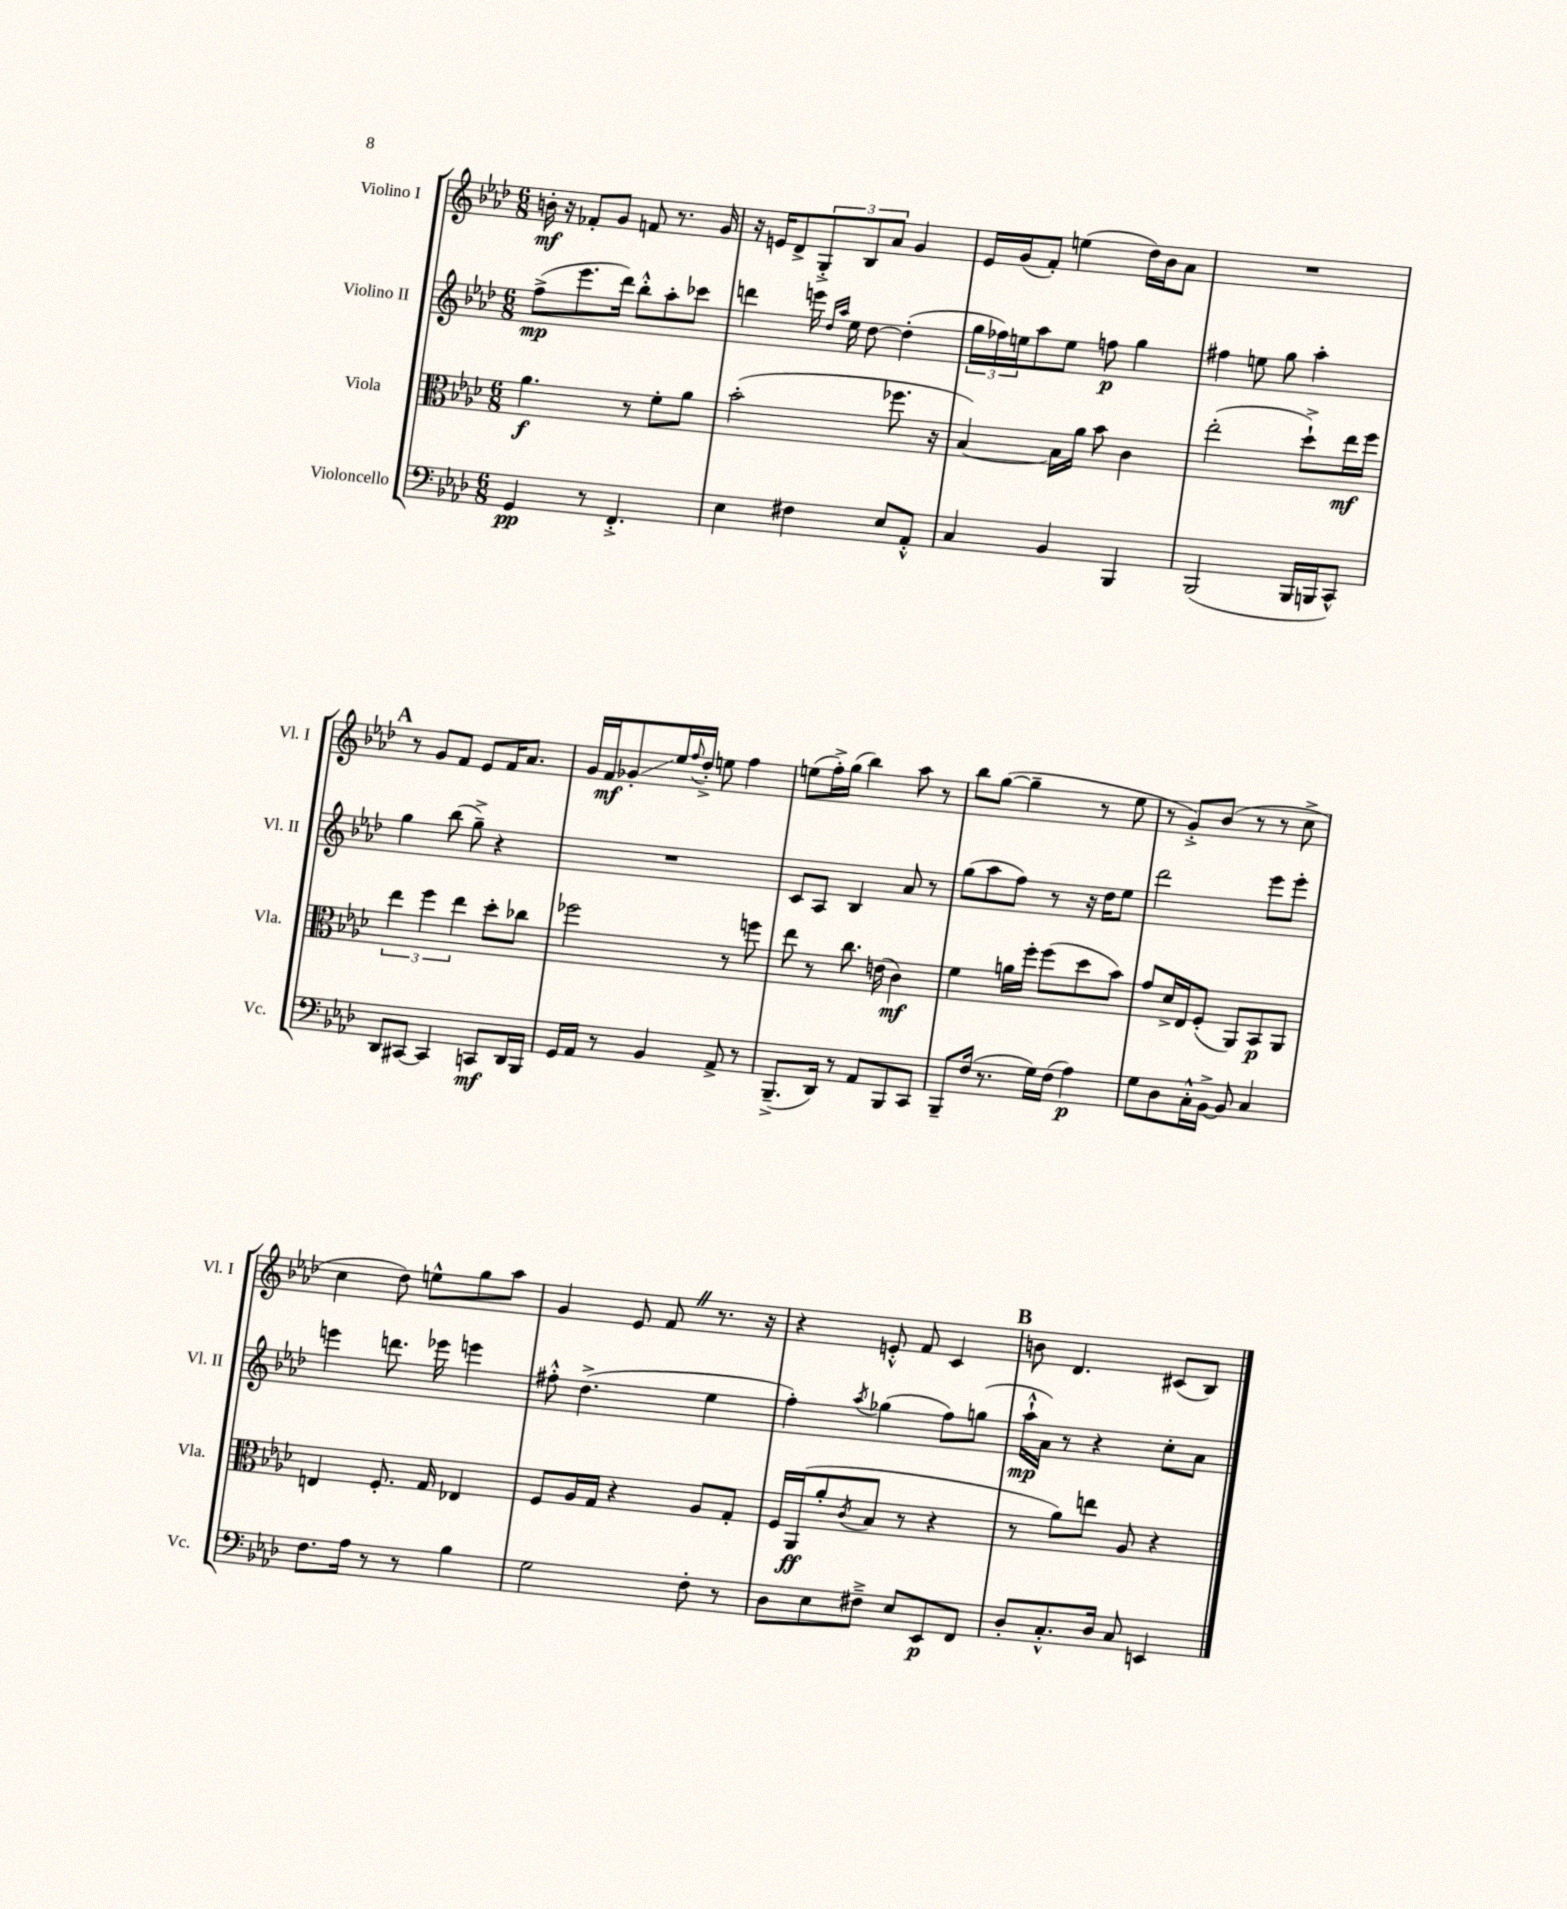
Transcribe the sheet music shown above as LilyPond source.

<<
\new StaffGroup <<
\new Staff = "s0" \with { instrumentName = "Violino I" shortInstrumentName = "Vl. I" } {
    \clef treble \key aes \major \numericTimeSignature \time 6/8
    b'16-.\mf r16 fes'8-. g'8 f'8 r8. g'16 |
    r16 e'16 des'8-> \tuplet 3/2 { g8-.-> bes8 aes'8 } g'4 |
    ees'16 g'16( f'8-.) e''4( des''16) bes'16 aes'8 |
    R2. |
    \mark \markup { \bold "A" } r8 g'8 f'8 ees'8 f'16 aes'8. |
    g'16 f'16\mf ges'8-.\glissando ees''16 \appoggiatura { f''8 } des''16-.-> e''8 f''4 |
    e''8( f''16-.->) g''16( bes''4) aes''8 r8 |
    bes''8 g''8~( g''4-- r8 ees''8 |
    r8 g'8-.->) bes'8( r8 r8 c''8-> |
    c''4 des''8) e''8-^ g''8 aes''8 |
    g'4 ees'8 f'8 \once \override BreathingSign.text = \markup { \musicglyph "scripts.caesura.straight" } \breathe r8. r16 |
    r4 e'8-.-^ f'8 c'4 |
    \mark \markup { \bold "B" } b'8 des'4. cis'8( bes8) \bar "|." |
}
\new Staff = "s1" \with { instrumentName = "Violino II" shortInstrumentName = "Vl. II" } {
    \clef treble \key aes \major \numericTimeSignature \time 6/8
    f''8->\mp( ees'''8. des'''16) bes''8-.-^ aes''8-. ces'''8 |
    d'''4 e'''16 \grace { des''16 aes''16 } ees''16 des''8~ des''4-.( |
    \tuplet 3/2 { g''16 fes''16) e''16 } aes''8 e''8 f''8\p g''4 |
    fis''4 e''8 g''8 aes''4-. |
    \mark \markup { \bold "A" } g''4 bes''8( g''8--->) r4 |
    R2. |
    c'8 aes8 bes4 aes'8 r8 |
    g''8( aes''8 f''8) r8 r16 des''16 ees''8 |
    des'''2 ees'''8 ees'''8-. |
    e'''4 d'''8. ees'''16 e'''4 |
    fis''8-.-^ des''4.->( ees''4 |
    f''4-.) \acciaccatura { aes''8 } ges''4( f''8) g''8( |
    \mark \markup { \bold "B" } aes''16-!-^\mp aes'16) r8 r4 c''8-. aes'8 \bar "|." |
}
\new Staff = "s2" \with { instrumentName = "Viola" shortInstrumentName = "Vla." } {
    \clef alto \key aes \major \numericTimeSignature \time 6/8
    aes'4.\f r8 f'8-. aes'8 |
    bes'2-.( fes''8. r16 |
    bes4~) bes16 aes'16 bes'8 c'4 |
    ees''2-.( des''8-!->) ees''16\mf f''16 |
    \mark \markup { \bold "A" } \tuplet 3/2 { ees''4 f''4 ees''4 } des''8-. ces''8 |
    fes''2 r8 f''8 |
    ees''8 r8 c''8. e'16( c'4\mf) |
    f'4 a'16 f''16-. f''8( des''8 bes'8) |
    g'8 des'16-> ees16 f8-.( aes,8) bes,8\p aes,8 |
    e4 f8.-. g16 ees4 |
    f8 aes16 g16 r4 aes8 g8-. |
    f16 aes,16\ff( aes'8-. \acciaccatura { c'8 } bes8 r8 r4 |
    \mark \markup { \bold "B" } r8 aes'8) e''8 aes8 r4 \bar "|." |
}
\new Staff = "s3" \with { instrumentName = "Violoncello" shortInstrumentName = "Vc." } {
    \clef bass \key aes \major \numericTimeSignature \time 6/8
    g,4\pp r8 f,4.-.-> |
    ees4 fis4 ees8 aes,8-.-^ |
    c4 bes,4 bes,,4 |
    bes,,2( bes,,16 b,,16 c,8-^) |
    \mark \markup { \bold "A" } des,8 cis,8~ cis,4 c,8\mf des,16 bes,,16 |
    g,16 aes,16 r8 bes,4 aes,8-> r8 |
    bes,,8.--->( des,16) r8 aes,8 bes,,8 c,8 |
    bes,,8-- f16( r8. g16) f16( aes4\p) |
    g8 des8 c16-.-^ bes,16~-> bes,8 c4 |
    f8. aes16 r8 r8 bes4 |
    g2 f8-. r8 |
    des8 ees8 fis8---> ees8 ees,8\p f,8 |
    \mark \markup { \bold "B" } des8-. c8.-.-^ des16 c8 e,4 \bar "|." |
}
>>
>>
\layout { \context { \Score \remove "Bar_number_engraver" } }
